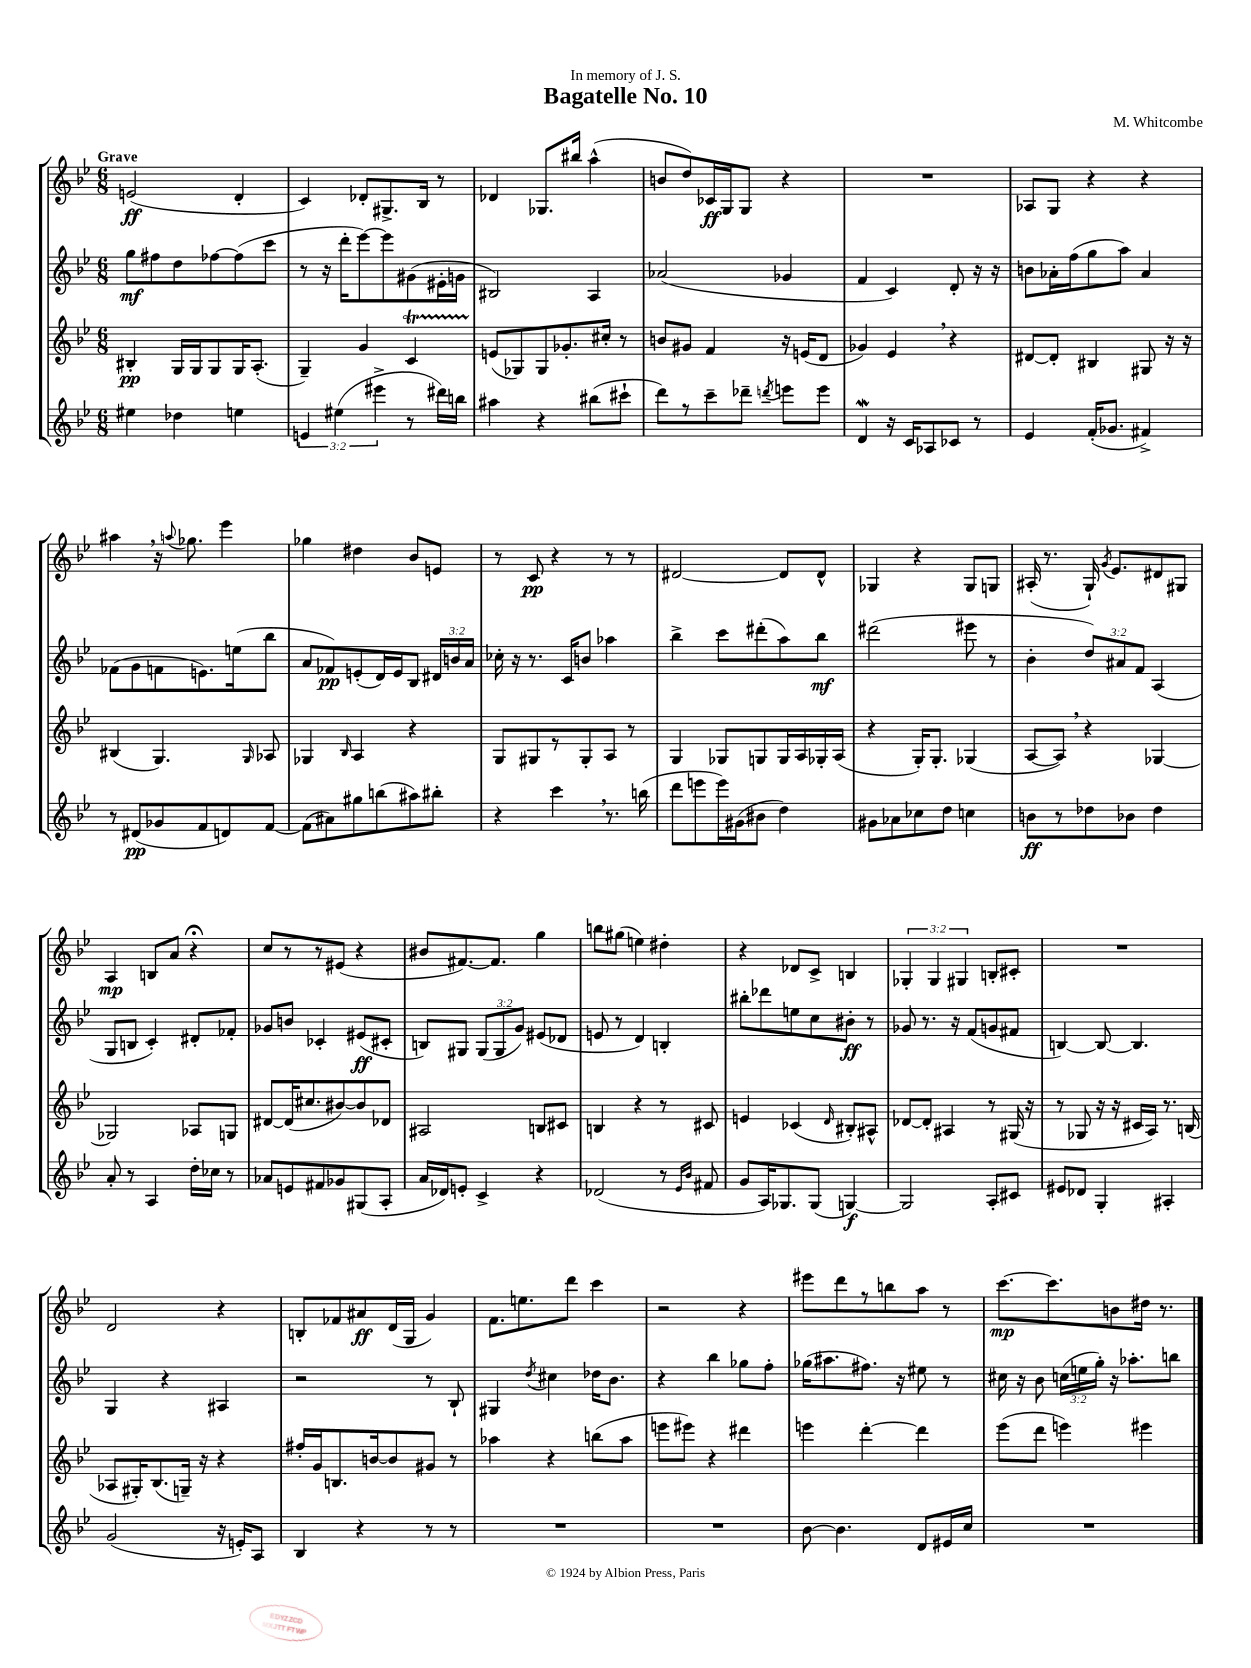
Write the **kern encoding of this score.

**kern	**dynam	**kern	**dynam	**kern	**dynam	**kern	**dynam
*part4	*part4	*part3	*part3	*part2	*part2	*part1	*part1
*staff4	*staff4	*staff3	*staff3	*staff2	*staff2	*staff1	*staff1
*clefG2	*	*clefG2	*	*clefG2	*	*clefG2	*
*k[b-e-]	*	*k[b-e-]	*	*k[b-e-]	*	*k[b-e-]	*
*M6/8	*	*M6/8	*	*M6/8	*	*M6/8	*
=1	=1	=1	=1	=1	=1	=1	=1
!	!	!	!	!	!	!LO:TX:a:B:t=Grave	!
4ee#X\	.	4B#X'/	pp	8gg\L	mf	(2en/	ff
.	.	.	.	8ff#X\	.	.	.
4dd-X\	.	16G/LL	.	8dd\	.	.	.
.	.	16G/J	.	.	.	.	.
.	.	8G/	.	[8ff-X\	.	.	.
4een\	.	16G/K	.	(8ff-\]	.	4d'/	.
.	.	(8.A'/J	.	.	.	.	.
.	.	.	.	8ccc\J	.	.	.
=2	=2	=2	=2	=2	=2	=2	=2
6en/	.	4G~/)	.	8r	.	4c/)	.
.	.	.	.	16r	.	.	.
(6ee#X\	.	.	.	.	.	.	.
.	.	.	.	16ddd'\KL	.	.	.
.	.	4g/	.	[8eee-\)	.	8d-X'/L	.
6eee#X^\	.	.	.	.	.	.	.
.	.	.	.	8eee-\]	.	8.G#X^/	.
8r	.	4cT/	.	(8g#X\	.	.	.
.	.	.	.	.	.	16B-/Jk	.
16ddd#X\LL)	.	.	.	16e#X'\L	.	8r	.
16bbn\JJ	.	.	.	16gn\JJ	.	.	.
=3	=3	=3	=3	=3	=3	=3	=3
4aa#X\	.	(8en/L	.	2B#X/)	.	4d-X/	.
.	.	8G-X/)	.	.	.	.	.
4r	.	8G-/	.	.	.	8.G-X/L	.
.	.	8.g-X'/	.	.	.	.	.
.	.	.	.	.	.	16bb#X/Jk	.
(8bb#X\L	.	.	.	4A/	.	(4aa^^\	.
.	.	16cc#X'/Jk	.	.	.	.	.
8ccc#X`\J	.	8r	.	.	.	.	.
=4	=4	=4	=4	=4	=4	=4	=4
8ddd\L)	.	8bn/L	.	(2a-X/	.	8bn/L	.
8r	.	8g#X/J	.	.	.	8dd/)	.
8ccc~\	.	4f/	.	.	.	16c-X/L	ff
.	.	.	.	.	.	16G/J	.
8ddd-X~\J	.	.	.	.	.	8G/J	.
8qdddn/	.	.	.	.	.	.	.
8eeen\L	.	16r	.	4g-X/	.	4r	.
.	.	(16en/KL	.	.	.	.	.
8eee\J	.	8d/J	.	.	.	.	.
=5	=5	=5	=5	=5	=5	=5	=5
4dW/	.	4g-X/)	.	4f/	.	2.r	.
16r	.	4e-,/	.	4c/)	.	.	.
16c/KL	.	.	.	.	.	.	.
8A-X/	.	.	.	.	.	.	.
8c-X/J	.	4r	.	8d'/	.	.	.
8r	.	.	.	16r	.	.	.
.	.	.	.	16r	.	.	.
=6	=6	=6	=6	=6	=6	=6	=6
4e-/	.	[8d#X/L	.	8bn\L	.	8A-X/L	.
.	.	8d#'/J]	.	16a-X'\L	.	8G/J	.
.	.	.	.	(16ff\J	.	.	.
(16f'/KL	.	4B#X/	.	8gg\	.	4r	.
8.g-X/J	.	.	.	.	.	.	.
.	.	.	.	8aa\J)	.	.	.
4f#X^/)	.	8G#X/	.	4a-/	.	4r	.
.	.	16r	.	.	.	.	.
.	.	16r	.	.	.	.	.
!!LO:LB:g=z
=7	=7	=7	=7	=7	=7	=7	=7
8r	.	(4B#X/	.	(8f-X\L	.	4aa#X,\	.
(8d#X/L	pp	.	.	8g\	.	.	.
8g-X/	.	4.G/)	.	8fn\	.	16r	.
.	.	.	.	.	.	8qqaan/	.
.	.	.	.	.	.	8.gg-X\	.
8f/	.	.	.	8.en\)	.	.	.
8dn/)	.	.	.	.	.	4eee-\	.
.	.	.	.	(16een\k	.	.	.
.	.	16qqG/	.	.	.	.	.
[8f/J	.	8A-X/	.	8bb-\J	.	.	.
=8	=8	=8	=8	=8	=8	=8	=8
(8f\L]	.	4G-X/	.	8a/L	.	4gg-X\	.
8a#X\)	.	.	.	8f-X/)	pp	.	.
.	.	16qqB-/	.	.	.	.	.
8gg#X\	.	4A/	.	(8en'/	.	4dd#X\	.
(8bbn\	.	.	.	16d/L)	.	.	.
.	.	.	.	16e/J	.	.	.
8aa#X\)	.	4r	.	8B-/J	.	8b-/L	.
8bb#X'\J	.	.	.	24d#X/LL	.	8en/J	.
.	.	.	.	24bn/	.	.	.
.	.	.	.	24a/JJ	.	.	.
=9	=9	=9	=9	=9	=9	=9	=9
4r	.	8G/L	.	16cc-X'\	.	8r	.
.	.	.	.	16r	.	.	.
.	.	8G#X/	.	8.r	.	8c/	pp
4ccc,\	.	8r	.	.	.	4r	.
.	.	.	.	16c/KL	.	.	.
.	.	8G#'/	.	8bn/J	.	.	.
8.r	.	8A/J	.	4aa-X\	.	8r	.
.	.	8r	.	.	.	8r	.
(16bbn\	.	.	.	.	.	.	.
=10	=10	=10	=10	=10	=10	=10	=10
8ddd\L	.	4G/	.	4bb-^\	.	[2d#X/	.
8eeen\	.	.	.	.	.	.	.
16eee\L)	.	8G-X/L	.	8ccc\L	.	.	.
(16g#X\J	.	.	.	.	.	.	.
8b#X\J	.	8Gn/	.	(8ddd#X'\	.	.	.
4dd\)	.	16G/L	.	8aa\)	.	8d#/L]	.
.	.	16A/	.	.	.	.	.
.	.	16G-X'/	.	8bb-\J	mf	8d#^^/J	.
.	.	(16A/JJ	.	.	.	.	.
=11	=11	=11	=11	=11	=11	=11	=11
8g#X\L	.	4r	.	(2ddd#X\	.	4G-X/	.
8a-X\	.	.	.	.	.	.	.
8cc-X\	.	16G'/KL)	.	.	.	4r	.
.	.	8.G'/J	.	.	.	.	.
8dd\J	.	.	.	.	.	.	.
4ccn\	.	(4G-X/	.	8eee#X\	.	8G-/L	.
.	.	.	.	8r	.	8Gn/J	.
=12	=12	=12	=12	=12	=12	=12	=12
8bn\L	ff	[8A/L	.	4b-'\	.	(16A#X'/	.
.	.	.	.	.	.	8.r	.
8r	.	8A,/J])	.	.	.	.	.
8dd-X\	.	4r	.	12dd/L)	.	16G`/)	.
.	.	.	.	.	.	8qg/	.
.	.	.	.	.	.	8.e-/L	.
.	.	.	.	12a#X/	.	.	.
8b-X\J	.	.	.	.	.	.	.
.	.	.	.	12f/J	.	.	.
4dd-\	.	[4G-X/	.	(4A/	.	8d#X/	.
.	.	.	.	.	.	8G#X/J	.
!!LO:LB:g=z
=13	=13	=13	=13	=13	=13	=13	=13
8a'/	.	2G-X/]	.	8G/L	.	4A/	mp
8r	.	.	.	8Bn/J	.	.	.
4A/	.	.	.	4c'/)	.	8Bn/L	.
.	.	.	.	.	.	8a/J	.
16dd'\LL	.	8A-X/L	.	8d#X'/L	.	4r;<	.
16cc-X\JJ	.	.	.	.	.	.	.
8r	.	8Gn/J	.	8f-X'/J	.	.	.
=14	=14	=14	=14	=14	=14	=14	=14
8a-X/L	.	[8d#X/L	.	8g-X/L	.	8cc/L	.
8en/	.	(16d#/K]	.	8bn/J	.	8r	.
.	.	8.cc#X/	.	.	.	.	.
8f#X/	.	.	.	4c-X'/	.	8r	.
8g-X/	.	[8b#X/)	.	.	.	(8e#X/J	.
(8G#X/	.	8b#/]	.	(8e#X/L	ff	4r	.
8A'/J	.	8d-X/J	.	8c#X'/J	.	.	.
=15	=15	=15	=15	=15	=15	=15	=15
16a/LL	.	2A#X/	.	8Bn/L)	.	8b#X/L	.
16d-X/J)	.	.	.	.	.	.	.
8en'/J	.	.	.	8G#X/J	.	[8.f#X/)	.
4c^/	.	.	.	(12G#/L	.	.	.
.	.	.	.	.	.	8.f#/J]	.
.	.	.	.	12G#/	.	.	.
.	.	.	.	12g/J)	.	.	.
4r	.	8Bn/L	.	(8e#X/L	.	4gg\	.
.	.	8c#X/J	.	8d-X/J	.	.	.
=16	=16	=16	=16	=16	=16	=16	=16
(2d-X/	.	4Bn/	.	8en/	.	8bbn\L	.
.	.	.	.	8r	.	(8gg#X\J	.
.	.	4r	.	4d/)	.	4een\)	.
8r	.	8r	.	4Bn'/	.	4dd#X'\	.
16qqe-/LL	.	.	.	.	.	.	.
16qqb-/JJ	.	.	.	.	.	.	.
8f#X/	.	8c#X/	.	.	.	.	.
=17	=17	=17	=17	=17	=17	=17	=17
8g/L	.	4en/	.	8bb#X'\L	.	4r	.
16A/K)	.	.	.	8ddd-X\	.	.	.
8.G-X/	.	.	.	.	.	.	.
.	.	(4c-X/	.	8een\	.	8d-X/L	.
(8G-/J	.	.	.	8cc\	.	8c^/J	.
.	.	16qqd/	.	.	.	.	.
[4Gn/)	f	8B#X'/L)	.	8b#X'\J	ff	4Bn/	.
.	.	8A#X^^/J	.	8r	.	.	.
=18	=18	=18	=18	=18	=18	=18	=18
2G/]	.	[8d-X/L	.	8g-X/	.	6G-X'/	.
.	.	8d-'/J]	.	8.r	.	.	.
.	.	.	.	.	.	6G-/	.
.	.	4A#X/	.	.	.	.	.
.	.	.	.	16r	.	.	.
.	.	.	.	.	.	6G#X/	.
.	.	.	.	(8f/L	.	.	.
8A'/L	.	8r	.	8gn/	.	8Bn'/L	.
8c#X/J	.	(16G#X/	.	8f#X/J	.	8c#X'/J	.
.	.	16r	.	.	.	.	.
=19	=19	=19	=19	=19	=19	=19	=19
8e#X/L	.	8r	.	[4Bn/)	.	2.r	.
8d-X/J	.	8G-X/	.	.	.	.	.
4G'/	.	16r	.	8B/_	.	.	.
.	.	16r	.	.	.	.	.
.	.	16c#X/LL	.	4.B/]	.	.	.
.	.	16A/JJ)	.	.	.	.	.
4A#X'/	.	8.r	.	.	.	.	.
.	.	(16Bn/	.	.	.	.	.
!!LO:LB:g=z
=20	=20	=20	=20	=20	=20	=20	=20
(2g/	.	8A-X/L	.	4G/	.	2d/	.
.	.	16G#X'/K)	.	.	.	.	.
.	.	(8.B-/	.	.	.	.	.
.	.	.	.	4r	.	.	.
.	.	16Gn~/Jk)	.	.	.	.	.
.	.	16r	.	.	.	.	.
16r	.	4r	.	4A#X/	.	4r	.
16en'/KL)	.	.	.	.	.	.	.
8A/J	.	.	.	.	.	.	.
=21	=21	=21	=21	=21	=21	=21	=21
4B-/	.	16ff#X'/LL	.	2r	.	8Bn'/L	.
.	.	16g/J	.	.	.	.	.
.	.	8.Bn/	.	.	.	8f-X/	.
4r	.	.	.	.	.	8a#X/	ff
.	.	[16bn/k	.	.	.	.	.
.	.	8b/]	.	.	.	(16d/L	.
.	.	.	.	.	.	16G/JJ	.
8r	.	8g#X/J	.	8r	.	4g/)	.
8r	.	8r	.	8B-`/	.	.	.
=22	=22	=22	=22	=22	=22	=22	=22
2.r	.	4aa-X\	.	4G#X/	.	8.f\L	.
.	.	.	.	.	.	8.een\	.
.	.	.	.	8qdd/	.	.	.
.	.	4r	.	4cc#X\	.	.	.
.	.	.	.	.	.	8ddd\J	.
.	.	(8bbn\L	.	16dd-X\KL	.	4ccc\	.
.	.	.	.	8.b-\J	.	.	.
.	.	8aa-\J	.	.	.	.	.
=23	=23	=23	=23	=23	=23	=23	=23
2.r	.	8eeen\L	.	4r	.	2r	.
.	.	8eee#X\J)	.	.	.	.	.
.	.	4r	.	4bb-\	.	.	.
.	.	4ddd#X\	.	8gg-X\L	.	4r	.
.	.	.	.	8ff'\J	.	.	.
=24	=24	=24	=24	=24	=24	=24	=24
[8b-\	.	4eeen\	.	(16gg-X\KL	.	8eee#X\L	.
.	.	.	.	8.aa#X\	.	.	.
4.b-\]	.	.	.	.	.	8ddd\	.
.	.	[4ddd'\	.	8.ff#X\J)	.	8r	.
.	.	.	.	.	.	8bbn\	.
.	.	.	.	16r	.	.	.
8d/L	.	4ddd\]	.	8ee#X\	.	8aa\J	.
16e#X/L	.	.	.	8r	.	8r	.
16cc/JJ	.	.	.	.	.	.	.
=25	=25	=25	=25	=25	=25	=25	=25
2.r	.	(8eee-\L	.	16cc#X\	.	[8.ccc\L	mp
.	.	.	.	16r	.	.	.
.	.	8ddd\J	.	8b-\	.	.	.
.	.	.	.	.	.	8.ccc\]	.
.	.	4eeen\)	.	(24ccn\LL	.	.	.
.	.	.	.	24een\	.	.	.
.	.	.	.	24gg'\JJ)	.	.	.
.	.	.	.	16r	.	8bn\	.
.	.	.	.	8.aa-X'\L	.	.	.
.	.	4eee#X\	.	.	.	16dd#X\Jk	.
.	.	.	.	.	.	8.r	.
.	.	.	.	8bbn\J	.	.	.
==	==	==	==	==	==	==	==
*-	*-	*-	*-	*-	*-	*-	*-
